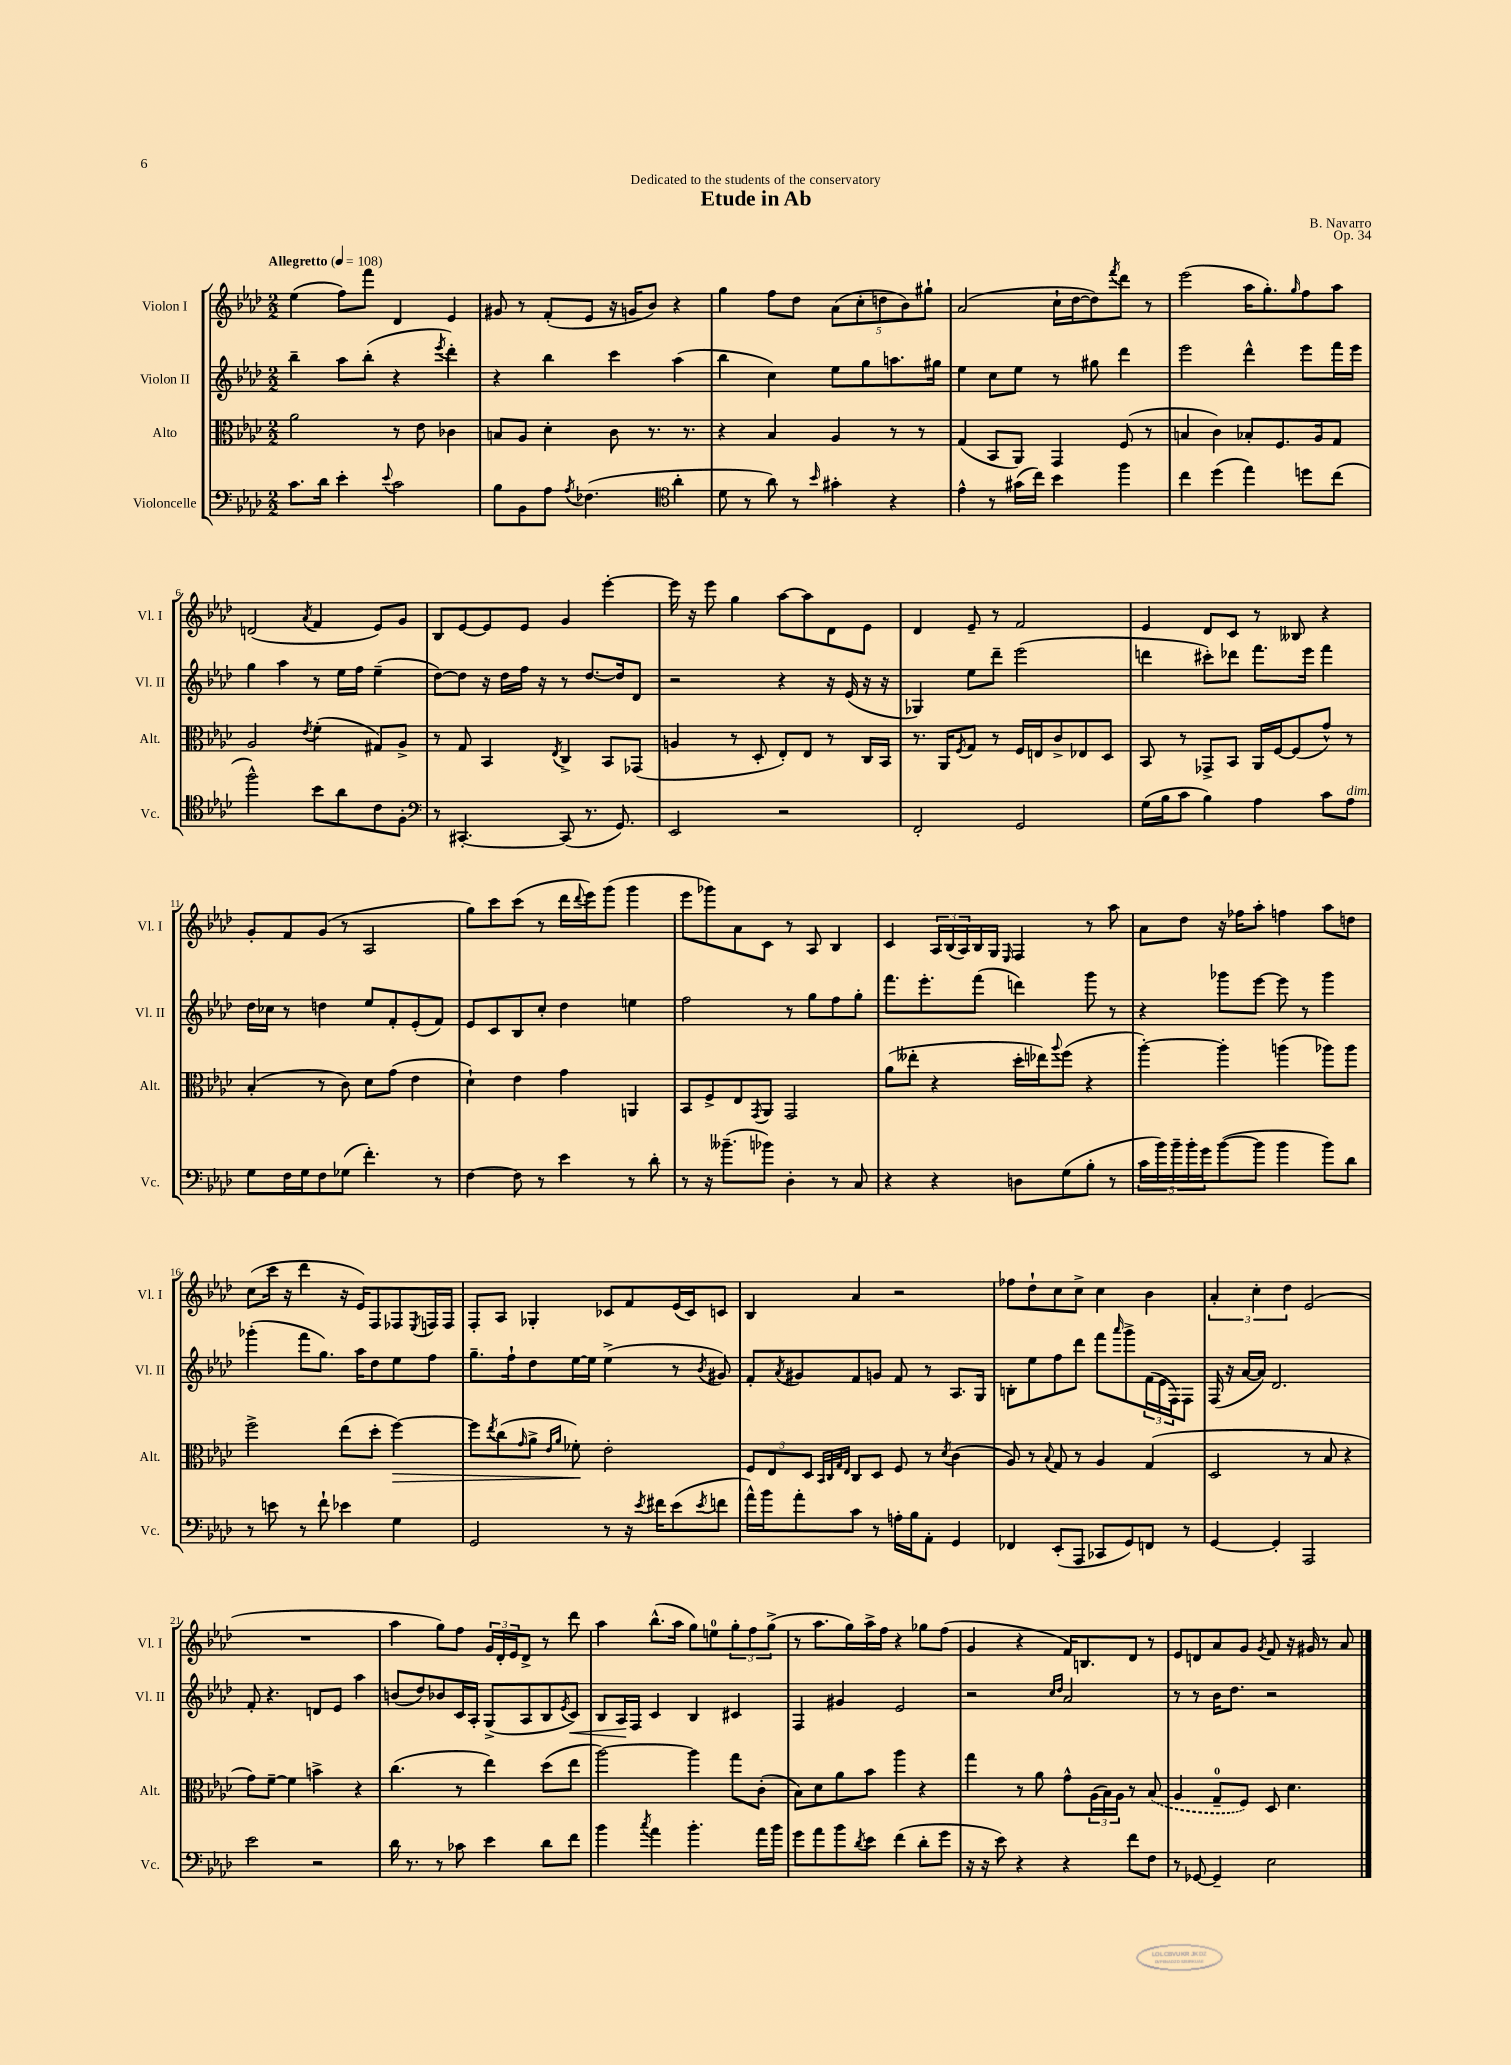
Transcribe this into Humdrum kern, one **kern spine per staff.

**kern	**kern	**kern	**kern
*staff4	*staff3	*staff2	*staff1
*clefF4	*clefC3	*clefG2	*clefG2
*k[b-e-a-d-]	*k[b-e-a-d-]	*k[b-e-a-d-]	*k[b-e-a-d-]
*M2/2	*M2/2	*M2/2	*M2/2
*MM108	*MM108	*MM108	*MM108
8.c	2a-	4bb-~	(4ee-
16d-	.	.	.
4e-'	.	8aa-	8ff)
.	.	(8bb-'	8fff
8qqe-	.	.	.
2c	8r	4r	4d-
.	8e-	.	.
.	.	8qeee-	.
.	4c-	4ddd-')	4e-
=	=	=	=
8B-	8B	4r	8g#
8BB-	8A-	.	8r
8A-	4d-'	4bb-	(8f'
8qA-	.	.	.
(4.F-	.	.	8e-
.	8c	4ccc	16r
.	.	.	16g
.	8.r	.	8b-)
*clefC4	*	*	*
4a-'	.	(4aa-	4r
.	8.r	.	.
=	=	=	=
8d-	4r	4bb-	4gg
8r	.	.	.
8a-)	4B-	4cc)	8ff
8r	.	.	8dd-
16qqb-	.	.	.
4g#'	4A-	8ee-	(10a-
.	.	.	10cc'
.	.	8gg	.
.	.	.	10dd
4r	8r	8.aa	.
.	.	.	10b-)
.	8r	.	.
.	.	.	10gg#`
.	.	16gg#	.
=	=	=	=
4e-^^	(4G	4ee-	(2a-
8r	8BB-	8cc	.
(16g#	8AA-)	8ee-	.
16cc)	.	.	.
4b-	4GG	8r	16cc`
.	.	.	[16dd-
.	.	8gg#	8dd-])
.	.	.	8qfff
4ff	(8F	4ddd-	8ddd-
.	8r	.	8r
=	=	=	=
4cc	4B	2eee-	(2eee-
(4dd-	4c)	.	.
4ee-)	8B-'	4ddd-^^	16aa-
.	.	.	8.gg')
.	8.F	.	.
.	.	.	16qqgg
8dd	.	8eee-	8ff
.	16A-	.	.
(8cc	8G	16fff	8aa-
.	.	16eee-	.
=	=	=	=
2ff^^)	2A-	4gg	(2d
.	.	4aa-	.
.	8qe-	.	8qa-
8b-	(4f'	8r	4f
8a-	.	16ee-	.
.	.	16ff	.
8c	8G#)	(4ee-~	8e-)
8F'	8A-^	.	8g
=	=	=	=
*clefF4	*	*	*
8r	8r	[8dd-)	8B-
[4.CC#'	8G	8dd-]	[8e-
.	4BB-	16r	8e-]
.	.	16dd-	.
.	.	16ff	8e-
.	.	16r	.
.	8qE-	.	.
(8CC#]	4C^	8r	4g
8.r	.	[8.dd-	.
.	8BB-	.	[4eee-'
8.GG)	.	16dd-]	.
.	(8GG-	8d-	.
=	=	=	=
2EE-	4A	2r	16eee-]
.	.	.	16r
.	.	.	8eee-
.	8r	.	4gg
.	8D-'	.	.
2r	8E-')	4r	[8aa-
.	8E-	.	8aa-]
.	8r	16r	8d-
.	.	(16e-	.
.	16C	16r	8e-
.	16BB-	16r	.
=	=	=	=
2FF'	8.r	4G-)	4d-
.	16AA-	.	.
.	8qF	.	.
.	8G	8ee-	8e-~
.	8r	8ddd-~	8r
2GG	16F	(2eee-	2f
.	16E	.	.
.	8c^	.	.
.	8E-	.	.
.	8D-	.	.
=	=	=	=
(16G	8BB-	4ddd	4e-
16B-	.	.	.
8c	8r	.	.
4B-)	8GG-^	8ccc#')	8d-
.	8BB-	8ddd-	8c
4A-	16AA-	8.fff	8r
.	[16F	.	.
.	(8F]	.	8B--
.	.	16eee-	.
8c	8g^^)	4fff	4r
8A-	8r	.	.
=	=	=	=
8G	(4B-'	16dd-	8g'
.	.	16cc-	.
16F	.	8r	8f
16G	.	.	.
8F	8r	4dd	(8g
(8G-	8c)	.	8r
4.f')	8d-	8ee-	2A-
.	(8g	8f'	.
.	4e-	(8e-'	.
8r	.	8f)	.
=	=	=	=
[4F	4d-`)	8e-	8gg)
.	.	8c	8ccc
8F]	4e-	8B-	(8ccc
8r	.	8cc'	8r
4e-	4g	4dd-	16ddd-
.	.	.	8qqddd-
.	.	.	16eee-)
.	.	.	(8ggg
8r	4AA	4ee	4ggg
8d-'	.	.	.
=	=	=	=
8r	8BB-	2ff	8eee-
16r	8F^	.	8ggg-)
(8.b--~	.	.	.
.	8E-	.	8a-
.	8qGG	.	.
8b-)	8AA-	.	8c
4D-'	2GG	8r	8r
.	.	8gg	8A-
8r	.	8ff	4B-
8C	.	8gg'	.
=	=	=	=
4r	(8a-	8.fff	4c
.	8ee--'	.	.
.	.	8.eee-'	.
4r	4r	.	24A-
.	.	.	(24B-
.	.	.	24A-)
.	.	(8fff	16B-
.	.	.	16G
.	.	.	16qqE-
8D	16dd-'	4ddd)	4F
.	16ee-)	.	.
.	8qqaa-	.	.
(8G	(8ff	.	.
8B-'	4r	8ggg	8r
8r	.	8r	8aa-
=	=	=	=
20c	[4aa-')	4r	8a-
20b-)	.	.	.
20b-~	.	.	.
.	.	.	8dd-
20b-'	.	.	.
20g	.	.	.
([8b-	4aa-']	8ggg-	16r
.	.	.	16ff-
8b-]	.	[8eee-	8aa-'
4b-	(4aa	8eee-]	4ff
.	.	8r	.
8b-)	8aa-)	4ggg-	8aa-
8d-	8aa-	.	8dd
=	=	=	=
8r	2ff^	(4ggg-'	(8cc
8e	.	.	16ccc
.	.	.	16r
8r	.	8fff	4ddd-
8f`	.	8.gg)	.
4e-	(8ee-	.	16r
.	.	16aa-	16e-)
.	8dd-'	8dd-	8F
4G	[4ff)	8ee-	8F-
.	.	.	8qE-
.	.	8ff	16F
.	.	.	16F
=	=	=	=
2GG	8ff]	8.gg~	8F'
.	8qee-	.	.
.	(8cc	.	8A-
.	.	16ff`	.
.	16qqg	.	.
.	8a-^	8dd-	4G-'
.	16qqe-	.	.
.	16qqa-	.	.
.	8f-')	[16ee-	.
.	.	16ee-]	.
8r	2e-'	(4ee-^	8c-
16r	.	.	8f
8qe-	.	.	.
16f#	.	.	.
(8e-	.	8r	(16e-
.	.	.	16c-)
8qe-	.	8qb-	.
8f	.	8g#)	8c
=	=	=	=
16a-^^)	12F	8f'	4B-
16b-	.	.	.
.	12E-	.	.
.	.	8qa-	.
8a-'	.	8g#	.
.	12D-	.	.
.	32qqBB-	.	.
.	32qqC	.	.
.	32qqG	.	.
.	32qqE-	.	.
8c	8C	8f	4a-
8r	8D-	8g	.
16A'	8F	8f	2r
16B-	.	.	.
8AA-'	8r	8r	.
.	8qd-	.	.
4GG	(4c	8.A-	.
.	.	16G	.
=	=	=	=
4FF-	8A-)	8B'	8ff-
.	8r	8ee-	8dd-`
.	8qqB-	.	.
(8EE-'	8G	8ff	8cc
8AAA-	8r	8ddd-	8cc^
8CC-	4A-	8fff	4cc
.	.	16qqaaa-	.
8GG)	.	8ggg^	.
8FF	(4G	(24f	4b-
.	.	24e-	.
.	.	24F)	.
8r	.	8F	.
=	=	=	=
[4GG	2D-	(16F	6a-'
.	.	16r	.
.	.	[16a-	.
.	.	.	6cc'
.	.	16a-])	.
4GG']	.	2.d-	.
.	.	.	6dd-
2AAA-	8r	.	(2e-
.	8B-	.	.
.	4r	.	.
=	=	=	=
2e-	8g)	8f'	1r
.	[8f~	4.r	.
.	4f]	.	.
2r	4b^	8d	.
.	.	8e-	.
.	4r	4aa-	.
=	=	=	=
16d-	(4.cc	(8b	4aa-
8.r	.	.	.
.	.	8dd-)	.
8r	.	8b-	8gg)
8c-	8r	16c	8ff
.	.	16A-'	.
4e-	4ee-)	(8G^	24g
.	.	.	24d-'
.	.	.	24e-
.	.	8A-	8d-^
8d-	(8dd-	8B-	8r
.	.	8qe-	.
8f	8ee-	8c)	8ddd-
=	=	=	=
4b-	[2aa-)	8B-	4aa-
.	.	16A-	.
.	.	16F	.
8qcc	.	.	.
4a-	.	4c	(8.bb-^^
.	.	.	16aa-
4.b-'	4aa-]	4B-	8gg)
.	.	.	8ee
.	8gg	4c#	12gg'
.	.	.	12ff
16a-	(8c'	.	.
.	.	.	(12gg^
16b-	.	.	.
=	=	=	=
8g	8B-)	4F	8r
8a-	8d-	.	8.aa-
8b-	8a-	4g#	.
.	.	.	16gg)
8qd-	.	.	.
8e-	8b-	.	16aa-^
.	.	.	16ff
(4f	4aa-	2e-	4r
8d-'	4r	.	8gg-
8g	.	.	(8ff
=	=	=	=
16r	4gg	2r	4g
16r	.	.	.
8e-)	.	.	.
4r	8r	.	4r
.	8a-	.	.
.	.	16qqcc	.
.	.	16qqdd-	.
4r	8g^^	2a-	16f)
.	.	.	8.B
.	(24A-	.	.
.	24B-)	.	.
.	24A-	.	.
8f	8r	.	8d-
8F	(8B-	.	8r
=	=	=	=
8r	4A-	8r	8e-
[8GG-	.	8r	8d
4GG-~]	8G~	16b-	8a-
.	.	8.dd-	.
.	8F)	.	8g
.	.	.	8qg
2E-	8D-	2r	8f
.	4.d-	.	16r
.	.	.	16g#
.	.	.	8r
.	.	.	8a-
==	==	==	==
*-	*-	*-	*-
